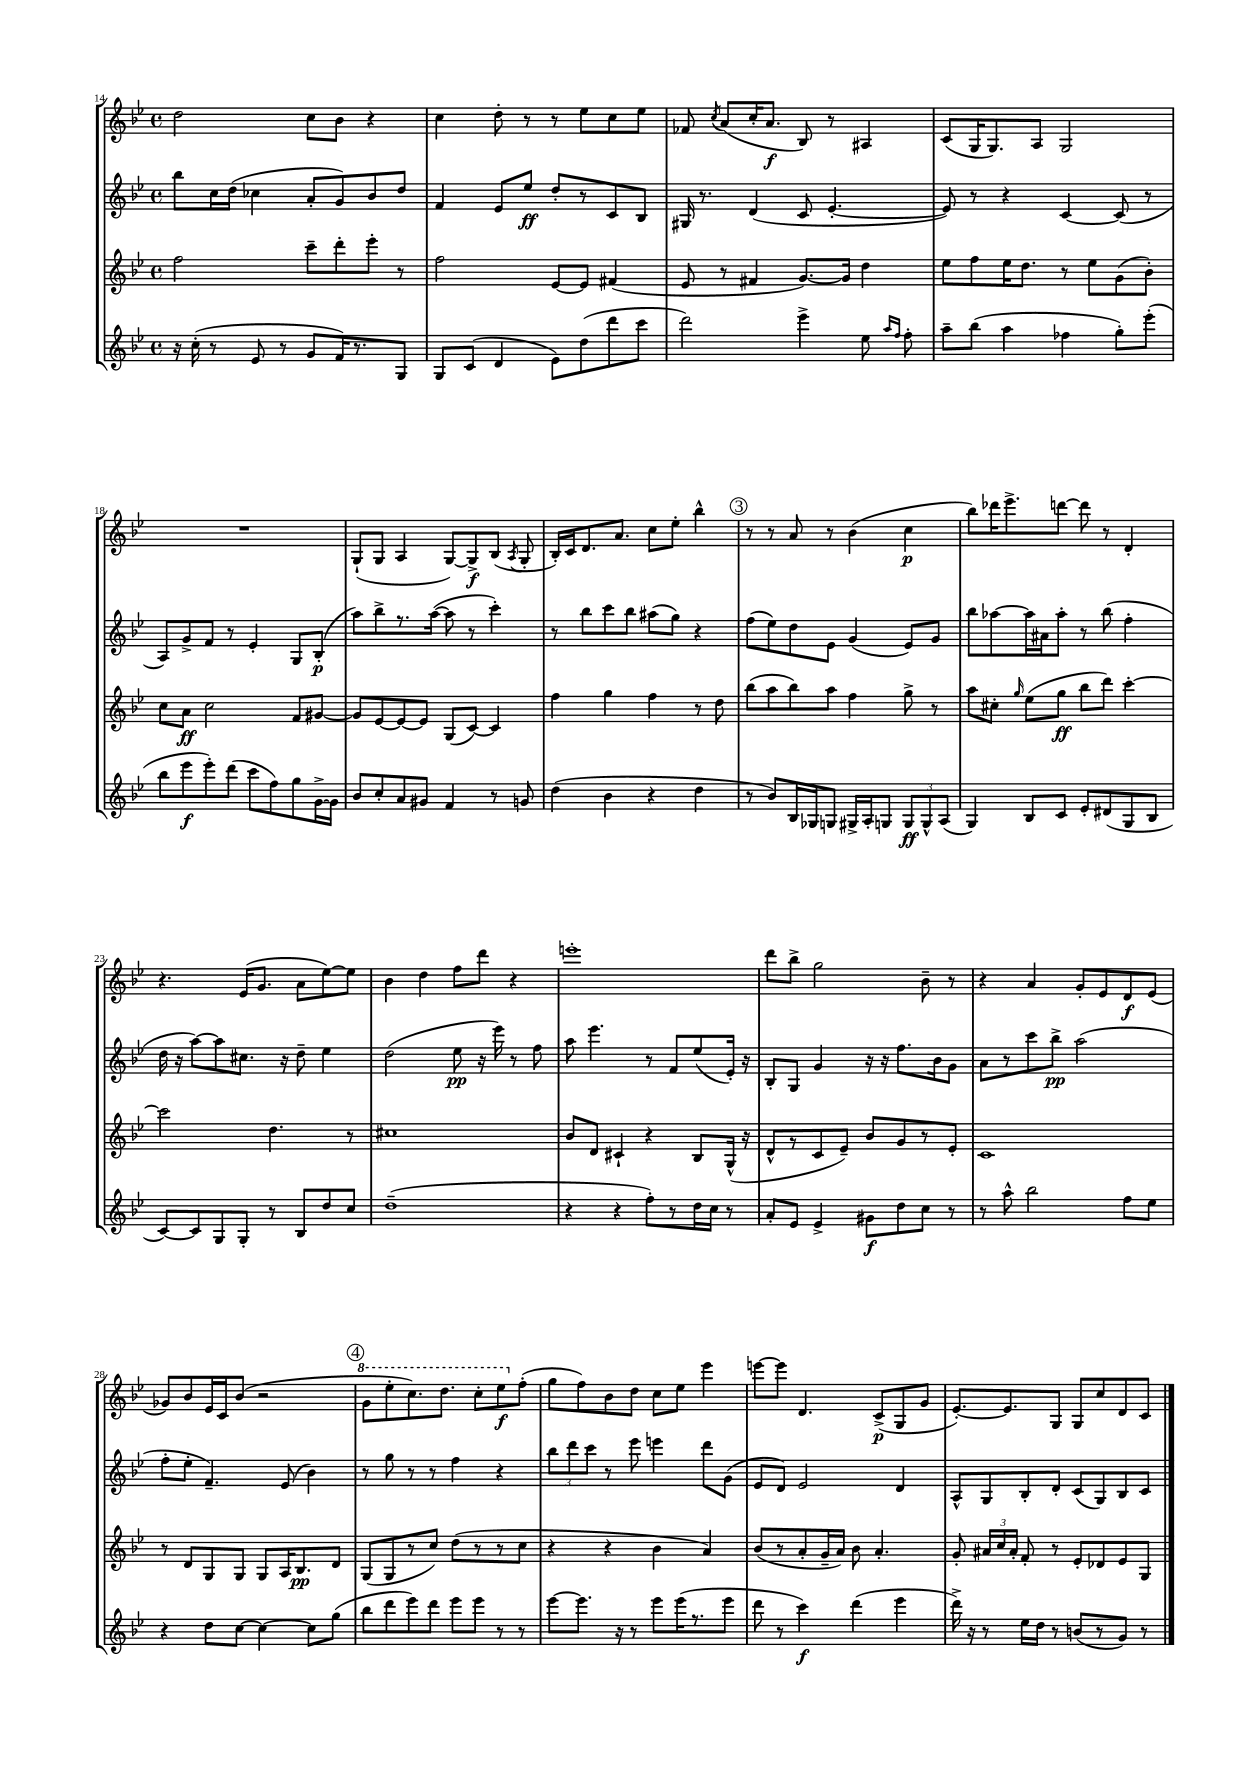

**kern	**dynam	**kern	**dynam	**kern	**dynam	**kern	**dynam
*part4	*part4	*part3	*part3	*part2	*part2	*part1	*part1
*staff4	*staff4	*staff3	*staff3	*staff2	*staff2	*staff1	*staff1
*clefG2	*	*clefG2	*	*clefG2	*	*clefG2	*
*k[b-e-]	*	*k[b-e-]	*	*k[b-e-]	*	*k[b-e-]	*
*M4/4	*	*M4/4	*	*M4/4	*	*M4/4	*
*met(c)	*	*met(c)	*	*met(c)	*	*met(c)	*
=14	=14	=14	=14	=14	=14	=14	=14
16r	.	2ff\	.	8bb-\L	.	2dd\	.
(16cc'\	.	.	.	.	.	.	.
8r	.	.	.	16cc\L	.	.	.
.	.	.	.	(16dd\JJ	.	.	.
8e-/	.	.	.	4cc-X\	.	.	.
8r	.	.	.	.	.	.	.
8g/L	.	8ccc~\L	.	8a'/L	.	8cc\L	.
16f/K)	.	8ddd'\	.	8g/)	.	8b-\J	.
8.r	.	.	.	.	.	.	.
.	.	8eee-'\J	.	8b-/	.	4r	.
8G/J	.	8r	.	8dd/J	.	.	.
=15	=15	=15	=15	=15	=15	=15	=15
8G/L	.	2ff\	.	4f/	.	4cc\	.
(8c/J	.	.	.	.	.	.	.
4d/	.	.	.	8e-/L	.	8dd'\	.
.	.	.	.	8ee-/J	ff	8r	.
8e-\L)	.	[8e-/L	.	8dd'/L	.	8r	.
(8dd\	.	8e-/J]	.	8r	.	8ee-\L	.
8ddd\	.	(4f#X/	.	8c/	.	8cc\	.
8ccc\J	.	.	.	8B-/J	.	8ee-\J	.
=16	=16	=16	=16	=16	=16	=16	=16
2ddd\)	.	8e-/	.	16G#X/	.	8f-X/	.
.	.	.	.	8.r	.	.	.
.	.	.	.	.	.	8qcc/	.
.	.	8r	.	.	.	(8a/L	.
.	.	4f#X/	.	(4d/	.	16cc'/K	.
.	.	.	.	.	.	8.a/J	f
4eee-^\	.	[8.g/L)	.	8c/	.	8B-/)	.
.	.	.	.	[4.e-'/	.	8r	.
.	.	16g/Jk]	.	.	.	.	.
8ee-\	.	4dd\	.	.	.	4A#X/	.
16qqaa/LL	.	.	.	.	.	.	.
16qqff/JJ	.	.	.	.	.	.	.
8ff'\	.	.	.	.	.	.	.
=17	=17	=17	=17	=17	=17	=17	=17
8aa~\L	.	8ee-\L	.	8e-/])	.	(8c/L	.
(8bb-\J	.	8ff\	.	8r	.	16G/K	.
.	.	.	.	.	.	8.G/)	.
4aa\	.	16ee-\K	.	4r	.	.	.
.	.	8.dd\J	.	.	.	.	.
.	.	.	.	.	.	8A/J	.
4ff-X\	.	8r	.	[4c/	.	2G/	.
.	.	8ee-\L	.	.	.	.	.
8gg'\L)	.	(8g\	.	(8c/]	.	.	.
(8eee-'\J	.	8b-'\J)	.	8r	.	.	.
!!LO:LB:g=z
=18	=18	=18	=18	=18	=18	=18	=18
8bb-\L	.	8cc\L	.	8A/L)	.	1r	.
8eee-\	f	8a\J	ff	8g^/	.	.	.
8eee-'\)	.	2cc\	.	8f/J	.	.	.
(8ddd\J	.	.	.	8r	.	.	.
8ccc\L	.	.	.	4e-'/	.	.	.
8ff\)	.	.	.	.	.	.	.
8gg\	.	8f/L	.	8G/L	.	.	.
[16g^\L	.	[8g#X/J	.	(8B-'/J	p	.	.
16g\JJ]	.	.	.	.	.	.	.
=19	=19	=19	=19	=19	=19	=19	=19
8b-/L	.	8g#/L]	.	8aa\L)	.	(8G`/L	.
8cc'/	.	[8e-/	.	8bb-^\	.	8G/J	.
8a/	.	8e-/_	.	8.r	.	4A/	.
8g#X/J	.	8e-/J]	.	.	.	.	.
.	.	.	.	([16aa\Jk	.	.	.
4f/	.	(8G/L	.	8aa\]	.	[8G/L)	.
.	.	[8c/J)	.	8r	.	8G^/]	f
8r	.	4c/]	.	4ccc'\)	.	(8B-/J	.
.	.	.	.	.	.	8qA/	.
8gn/	.	.	.	.	.	8G'/	.
=20	=20	=20	=20	=20	=20	=20	=20
(4dd\	.	4ff\	.	8r	.	16B-'/LL)	.
.	.	.	.	.	.	16c/J	.
.	.	.	.	8bb-\L	.	8.d/	.
4b-\	.	4gg\	.	8ccc\	.	.	.
.	.	.	.	.	.	8.a/J	.
.	.	.	.	8bb-\J	.	.	.
4r	.	4ff\	.	(8aa#X\L	.	8cc\L	.
.	.	.	.	8gg\J)	.	8ee-'\J	.
4dd\	.	8r	.	4r	.	4bb-^^\	.
.	.	8dd\	.	.	.	.	.
!!LO:REH:place=s1:t=3
=21	=21	=21	=21	=21	=21	=21	=21
8r	.	(8bb-\L	.	(8ff\L	.	8r	.
8b-/L)	.	8aa\	.	8ee-\)	.	8r	.
16B-/L	.	8bb-\)	.	8dd\	.	8a/	.
16G-X/J	.	.	.	.	.	.	.
8Gn/J	.	8aa\J	.	8e-\J	.	8r	.
16G#X^/LL	.	4ff\	.	(4g/	.	(4b-\	.
16A'/J	.	.	.	.	.	.	.
8Gn/J	.	.	.	.	.	.	.
12G/L	ff	8gg^\	.	8e-/L)	.	4cc\	p
12G^^/	.	.	.	.	.	.	.
.	.	8r	.	8g/J	.	.	.
(12A/J	.	.	.	.	.	.	.
=22	=22	=22	=22	=22	=22	=22	=22
4G/)	.	8aa\L	.	8bb-\L	.	8bb-\L)	.
.	.	8cc#X'\J	.	[8aa-X\	.	16ddd-X\K	.
.	.	.	.	.	.	8.eee-^\	.
.	.	16qqgg/	.	.	.	.	.
8B-/L	.	(8ee-\L	.	16aa-\L]	.	.	.
.	.	.	.	16a#X\J	.	.	.
8c/J	.	8gg\J	ff	8aa-'\J	.	[8dddn\J	.
8e-'/L	.	8bb-\L	.	8r	.	8ddd\]	.
(8d#X/	.	8ddd\J)	.	(8bb-\	.	8r	.
8G/	.	[4ccc'\	.	4ff'\	.	4d'/	.
8B-/J	.	.	.	.	.	.	.
!!LO:LB:g=z
=23	=23	=23	=23	=23	=23	=23	=23
[8c/L)	.	2ccc\]	.	16dd\	.	4.r	.
.	.	.	.	16r	.	.	.
8c/]	.	.	.	[8aa\L)	.	.	.
8G/	.	.	.	8aa\]	.	.	.
8G'/J	.	.	.	8.cc#X\J	.	(16e-/KL	.
.	.	.	.	.	.	8.g/J	.
8r	.	4.dd\	.	.	.	.	.
.	.	.	.	16r	.	.	.
8B-/L	.	.	.	8dd~\	.	8a\L	.
8dd/	.	.	.	4ee-\	.	[8ee-\)	.
8cc/J	.	8r	.	.	.	8ee-\J]	.
=24	=24	=24	=24	=24	=24	=24	=24
(1dd~	.	1cc#X	.	(2dd\	.	4b-\	.
.	.	.	.	.	.	4dd\	.
.	.	.	.	8ee-\	pp	8ff\L	.
.	.	.	.	16r	.	8ddd\J	.
.	.	.	.	16eee-\)	.	.	.
.	.	.	.	8r	.	4r	.
.	.	.	.	8ff\	.	.	.
=25	=25	=25	=25	=25	=25	=25	=25
4r	.	8b-/L	.	8aa\	.	1eeen'	.
.	.	8d/J	.	4.eee-\	.	.	.
4r	.	4c#X`/	.	.	.	.	.
8ff'\L)	.	4r	.	8r	.	.	.
8r	.	.	.	8f/L	.	.	.
16dd\L	.	8B-/L	.	(8ee-/	.	.	.
16cc\JJ	.	.	.	.	.	.	.
8r	.	(16G^^/Jk	.	16e-'/Jk)	.	.	.
.	.	16r	.	16r	.	.	.
=26	=26	=26	=26	=26	=26	=26	=26
8a'/L	.	8d^^/L	.	8B-'/L	.	8ddd\L	.
8e-/J	.	8r	.	8G/J	.	8bb-^\J	.
4e-^/	.	8c/	.	4g/	.	2gg\	.
.	.	8e-~/J)	.	.	.	.	.
8g#X\L	f	8b-/L	.	16r	.	.	.
.	.	.	.	16r	.	.	.
8dd\	.	8g/	.	8.ff\L	.	.	.
8cc\J	.	8r	.	.	.	8b-~\	.
.	.	.	.	16b-\k	.	.	.
8r	.	8e-'/J	.	8g\J	.	8r	.
=27	=27	=27	=27	=27	=27	=27	=27
8r	.	1c	.	8a\L	.	4r	.
8aa^^\	.	.	.	8r	.	.	.
2bb-\	.	.	.	8ccc\	.	4a/	.
.	.	.	.	8bb-^\J	pp	.	.
.	.	.	.	(2aa\	.	8g'/L	.
.	.	.	.	.	.	8e-/	.
8ff\L	.	.	.	.	.	8d/	f
8ee-\J	.	.	.	.	.	(8e-/J	.
!!LO:LB:g=z
=28	=28	=28	=28	=28	=28	=28	=28
4r	.	8r	.	8ff'\L	.	8g-X/L)	.
.	.	8d/L	.	8ee-'\J	.	8b-/	.
8dd\L	.	8G/	.	4.f~/)	.	16e-/L	.
.	.	.	.	.	.	16c/J	.
[8cc\J	.	8G/J	.	.	.	(8b-/J	.
4cc\_	.	8G/L	.	.	.	2r	.
.	.	16A/K	.	(8e-/	.	.	.
.	.	8.B-/	pp	.	.	.	.
8cc\L]	.	.	.	4b-\)	.	.	.
(8gg\J	.	8d/J	.	.	.	.	.
!!LO:REH:place=s1:t=4
=29	=29	=29	=29	=29	=29	=29	=29
*	*	*	*	*	*	*8va	*
8bb-\L	.	(8G/L	.	8r	.	8gg\L	.
8ddd\	.	8G/	.	8gg\	.	8eee-'\	.
8eee-\)	.	8r	.	8r	.	8.ccc\)	.
8ddd\J	.	8cc/J)	.	8r	.	.	.
.	.	.	.	.	.	8.ddd\J	.
8eee-\L	.	(8dd\L	.	4ff\	.	.	.
8eee-\J	.	8r	.	.	.	8ccc'\L	.
8r	.	8r	.	4r	.	8eee-\	f
*	*	*	*	*	*	*X8va	*
8r	.	8cc\J	.	.	.	(8ff'\J	.
=30	=30	=30	=30	=30	=30	=30	=30
[8eee-\L	.	4r	.	12bb-\L	.	8gg\L	.
.	.	.	.	12ddd\	.	.	.
8.eee-\J]	.	.	.	.	.	8ff\)	.
.	.	.	.	12ccc\J	.	.	.
.	.	4r	.	8r	.	8b-\	.
16r	.	.	.	.	.	.	.
8r	.	.	.	8eee-\	.	8dd\J	.
8eee-\L	.	4b-\	.	4eeen\	.	8cc\L	.
(16eee-\K	.	.	.	.	.	8ee-\J	.
8.r	.	.	.	.	.	.	.
.	.	4a/)	.	8ddd\L	.	4eee-\	.
8eee-\J	.	.	.	(8g\J	.	.	.
=31	=31	=31	=31	=31	=31	=31	=31
8ddd\	.	(8b-/L	.	8e-/L	.	[8eeen\L	.
8r	.	8r	.	8d/J)	.	8eee\J]	.
4ccc\)	f	8a'/	.	2e-/	.	4.d/	.
.	.	16g~/L	.	.	.	.	.
.	.	16a/JJ)	.	.	.	.	.
(4ddd\	.	8b-\	.	.	.	.	.
.	.	4.a'/	.	.	.	(8c^/L	p
4eee-\	.	.	.	4d/	.	8G/	.
.	.	.	.	.	.	8g/J	.
=32	=32	=32	=32	=32	=32	=32	=32
16ddd^\)	.	8g'/	.	8A^^/L	.	[8.e-'/L)	.
16r	.	.	.	.	.	.	.
8r	.	24a#X/LL	.	8G/	.	.	.
.	.	24cc/	.	.	.	.	.
.	.	.	.	.	.	8.e-/]	.
.	.	24a#'/JJ	.	.	.	.	.
16ee-\LL	.	8f'/	.	8B-'/	.	.	.
16dd\JJ	.	.	.	.	.	.	.
8r	.	8r	.	8d'/J	.	8G/J	.
(8bn/L	.	8e-'/L	.	(8c/L	.	8G/L	.
8r	.	8d-X/	.	8G/)	.	8cc/	.
8g/J)	.	8e-/	.	8B-/	.	8d/	.
8r	.	8G/J	.	8c/J	.	8c/J	.
==	==	==	==	==	==	==	==
*-	*-	*-	*-	*-	*-	*-	*-
